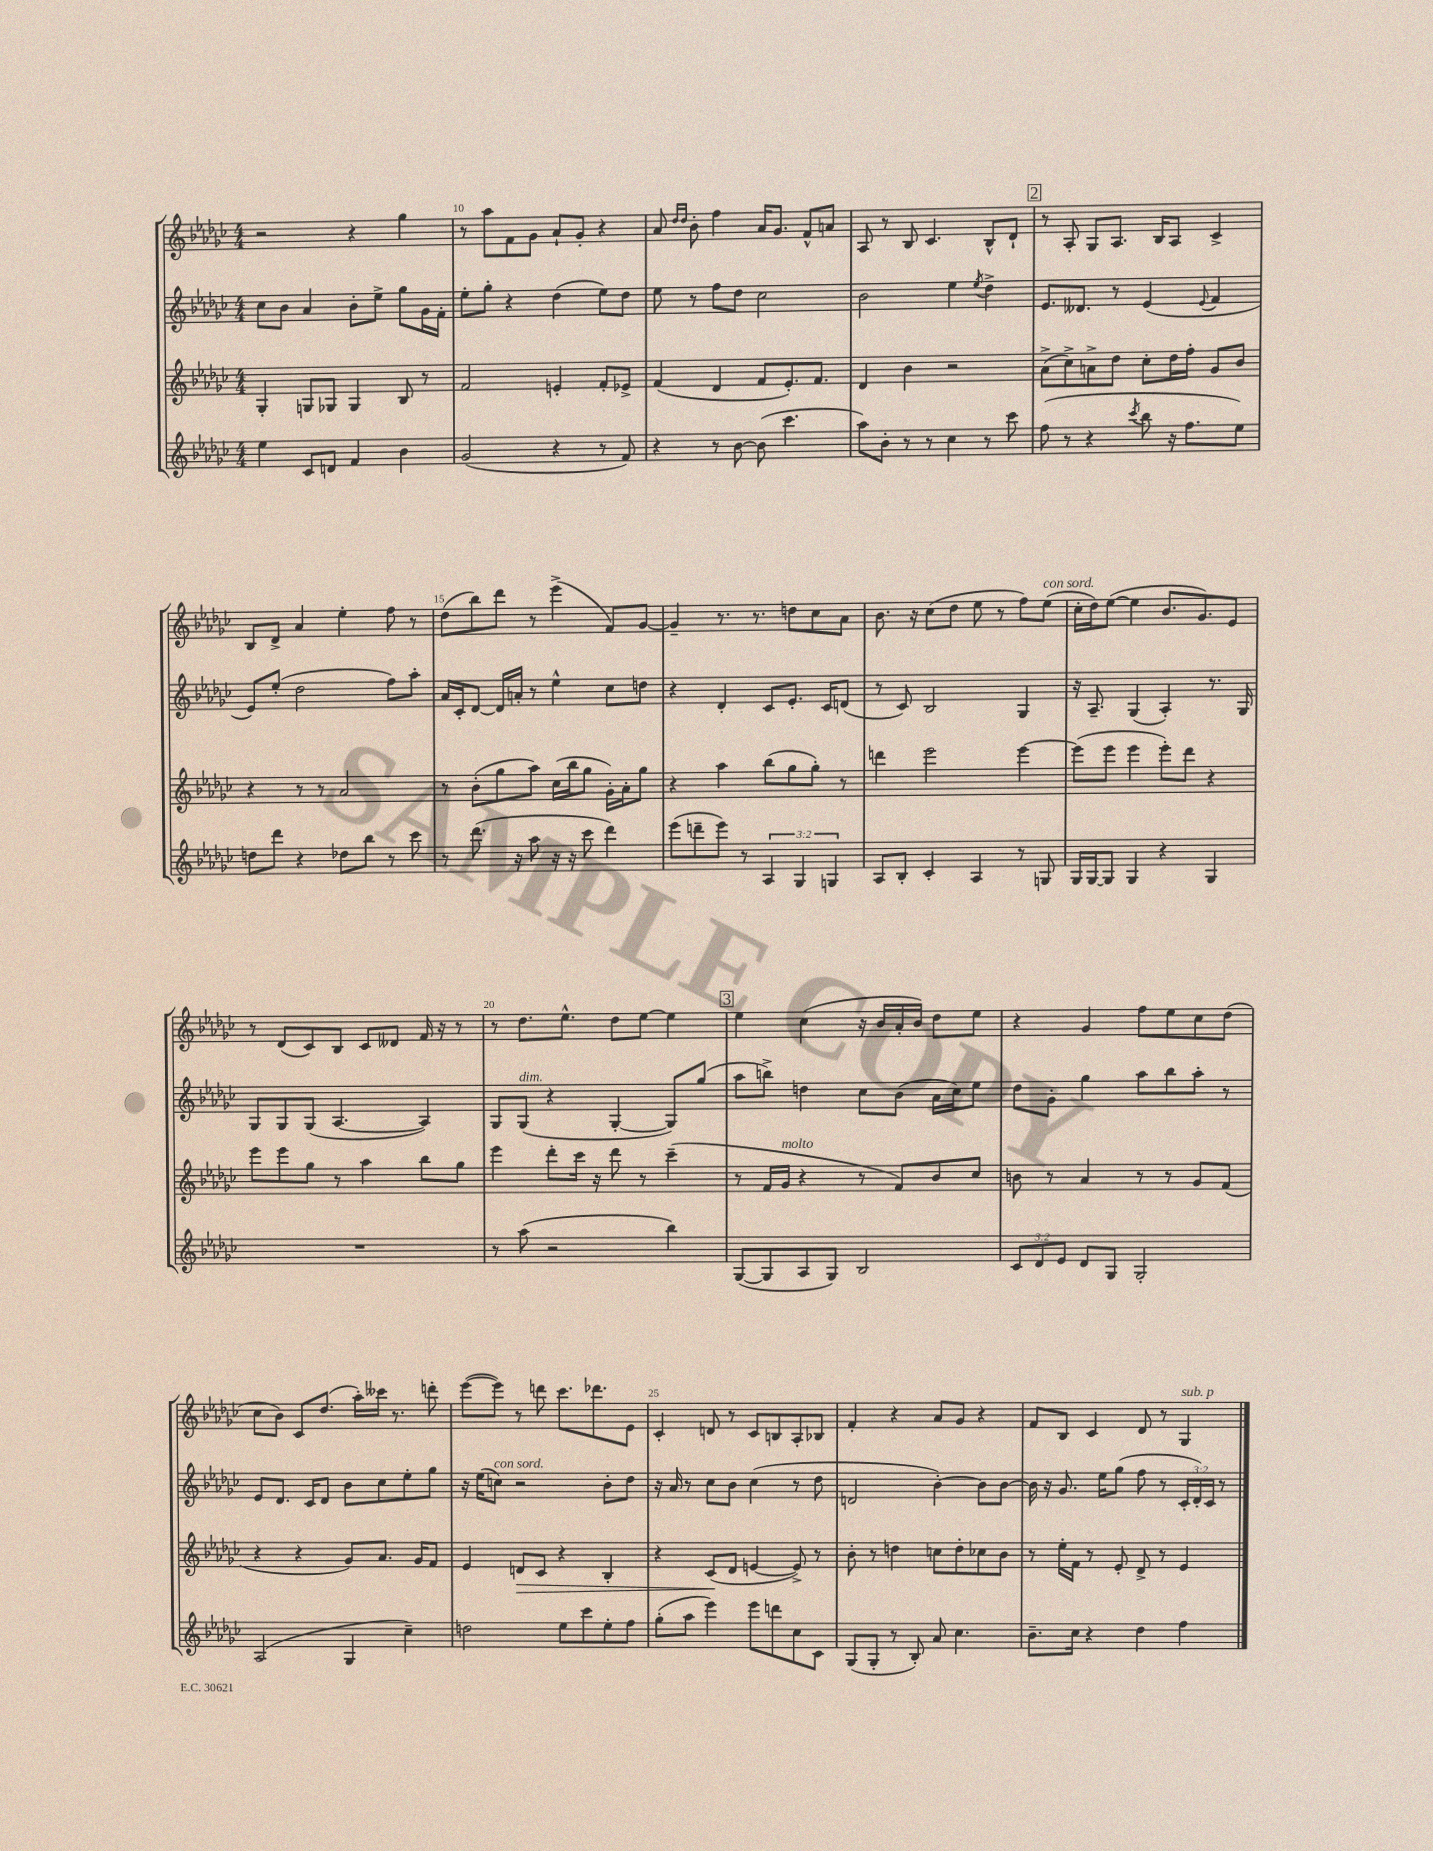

**kern	**kern	**dynam	**kern	**kern
*part4	*part3	*part3	*part2	*part1
*staff4	*staff3	*staff3	*staff2	*staff1
*clefG2	*clefG2	*	*clefG2	*clefG2
*k[b-e-a-d-g-c-]	*k[b-e-a-d-g-c-]	*	*k[b-e-a-d-g-c-]	*k[b-e-a-d-g-c-]
*M4/4	*M4/4	*	*M4/4	*M4/4
=9	=9	=9	=9	=9
4ee-\	4G-'/	.	8cc-\L	2r
.	.	.	8b-\J	.
8c-/L	8Gn/L	.	4a-/	.
8dn/J	8G-X/J	.	.	.
4f/	4G-/	.	8b-'\L	4r
.	.	.	8ee-^\J	.
4b-\	8B-/	.	8gg-\L	4gg-\
.	8r	.	16g-\L	.
.	.	.	16f'\JJ	.
=10	=10	=10	=10	=10
(2g-/	2f/	.	8ee-'\L	8r
.	.	.	8gg-'\J	8aa-\L
.	.	.	4r	8f\
.	.	.	.	8g-\J
4r	4en'/	.	(4dd-\	8a-`/L
.	.	.	.	8g-'/J
8r	8f'/L	.	8ee-\L)	4r
8f/)	8e-X^/J	.	8dd-\J	.
=11	=11	=11	=11	=11
4r	(4f/	.	8ee-\	8a-/
.	.	.	.	16qqdd-/LL
.	.	.	.	16qqdd-/JJ
.	.	.	8r	8b-'\
8r	4d-/	.	8ff\L	4ff\
[8b-\	.	.	8dd-\J	.
(8b-\]	8f/L	.	2cc-\	16a-/KL
.	.	.	.	8.g-/J
4.ccc-\	8.e-'/)	.	.	.
.	.	.	.	8f^^/L
.	8.f/J	.	.	.
.	.	.	.	8an/J
=12	=12	=12	=12	=12
8aa-\L)	4d-/	.	2b-\	8A-/
8b-'\J	.	.	.	8r
8r	4b-\	.	.	8B-/
8r	.	.	.	4.c-/
4cc-\	2r	.	4ee-\	.
.	.	.	8qee-/	.
8r	.	.	4dd-^\	8B-^^/L
8ccc-\	.	.	.	8d-`/J
!!LO:REH:place=s1:t=2
=13	=13	=13	=13	=13
(8ff\	(8a-^\L	.	8.e-/L	8r
8r	8cc-^\)	.	.	8A-'/
.	.	.	8.d--X/J	.
4r	8an^\	.	.	8G-/L
.	8dd-\J	.	8r	8.A-/J
8qccc-/	.	.	.	.
8bb-\	8cc-'\L	.	(4e-/	.
.	.	.	.	16B-/KL
16r	16dd-\L	.	.	8A-/J
8.ff\L	16ff'\JJ	.	.	.
.	.	.	8qqe-/	.
.	8g-/L	.	4f/	4c-^/
8ee-\J)	8b-/J	.	.	.
!!LO:LB:g=z
=14	=14	=14	=14	=14
8ddn\L	4r	.	8e-/L)	8B-/L
8ddd-\J	.	.	(8ee-'/J	8d-^/J
4r	8r	.	2dd-\	4a-/
.	8r	.	.	.
8dd-X\L	2a-/	.	.	4ee-'\
8bb-\J	.	.	.	.
8r	.	.	8ff\L)	8ff\
8ccc-\	.	.	8aa-'\J	8r
=15	=15	=15	=15	=15
8r	8r	.	16a-/LL	(8dd-\L
.	.	.	16c-'/J	.
(8.ddd-\	(8b-'\L	.	[8d-/J	8bb-\)
.	8gg-\	.	16d-/LL]	8ddd-\J
16r	.	.	16an'/JJ	.
8aa-\	8aa-\J)	.	8r	8r
16r	(16cc-\LL	.	4ee-^^\	(4eee-^\
16r	16bb-\J	.	.	.
8ccc-\	8gg-\J	.	.	.
4ddd-\)	16g-'\LL)	.	8cc-\L	8f/L)
.	16a-'\J	.	.	.
.	8gg-\J	.	8ddn\J	[8g-/J
=16	=16	=16	=16	=16
(8eee-\L	4r	.	4r	4g-~/]
8dddn~\	.	.	.	.
8eee-\J)	4aa-\	.	4d-'/	8.r
8r	.	.	.	.
.	.	.	.	8.r
6A-/	(8bb-\L	.	8c-/L	.
.	8gg-\	.	8.e-'/J	8ddn\L
6G-/	.	.	.	.
.	8gg-'\J)	.	.	8cc-\
.	.	.	16c-/KL	.
6Gn/	.	.	.	.
.	8r	.	(8dn/J	8a-\J
=17	=17	=17	=17	=17
8A-/L	4dddn\	.	8r	8.b-\
8B-'/J	.	.	8c-/)	.
.	.	.	.	16r
4c-'/	2eee-\	.	2B-/	(8cc-\L
.	.	.	.	8dd-\J
4A-/	.	.	.	8ee-\
.	.	.	.	8r
8r	[4eee-\	.	4G-/	8ff\L)
!	!	!	!	!LO:TX:a:i:t=con sord.
8Gn/	.	.	.	(8ee-\J
=18	=18	=18	=18	=18
16G-/LL	(8eee-\L]	.	16r	16cc-'\LL
[16G-/J	.	.	8.A-~/	16dd-\J)
8G-/J]	8eee-\J	.	.	([8ee-\J
4G-/	4eee-\	.	(4G-/	4ee-\]
4r	8eee-'\L)	.	4A-'/)	8.b-/L
.	8ddd-\J	.	.	.
.	.	.	.	8.g-/)
4G-/	4r	.	8.r	.
.	.	.	.	8e-/J
.	.	.	16G-/	.
!!LO:LB:g=z
=19	=19	=19	=19	=19
1r	8eee-\L	.	8G-/L	8r
.	8eee-\	.	8G-/	(8d-/L
.	8gg-\J	.	(8G-/J	8c-/)
.	8r	.	[4.A-/	8B-/J
.	4aa-\	.	.	8c-/L
.	.	.	.	8d--X/J
.	8bb-\L	.	4A-/])	16f/
.	.	.	.	16r
.	8gg-\J	.	.	8r
=20	=20	=20	=20	=20
8r	4eee-\	.	8G-/L	8r
!	!	!	!LO:TX:a:i:t=dim.	!
(8aa-\	.	.	(8G-/J	8.dd-\L
2r	8ddd-'\L	.	4r	.
.	.	.	.	8.ee-^^\J
.	16ccc-\Jk	.	.	.
.	16r	.	.	.
.	8ddd-\	.	[4G-'/	8dd-\L
.	8r	.	.	[8ee-\J
4bb-\)	(4ccc-~\	.	8G-/L])	4ee-\]
.	.	.	(8gg-/J	.
!!LO:REH:place=s1:t=3
=21	=21	=21	=21	=21
([8G-/L	8r	.	8aa-\L	4ee-\
8G-/]	16f/LL	.	8bbn^\J)	.
!	!LO:TX:a:i:t=molto	!	!	!
.	16g-/JJ	.	.	.
8A-/	4r	.	4ddn\	(4cc-\
8G-/J)	.	.	.	.
2B-/	8r	.	8cc-\L	16r
.	.	.	.	16b-/LL
.	8f/L)	.	(8b-\J	16a-'/
.	.	.	.	16b-/JJ)
.	8b-/	.	16a-\LL	8dd-\L
.	.	.	16cc-\J)	.
.	8cc-/J	.	8ee-\J	8ee-\J
=22	=22	=22	=22	=22
12c-/L	8bn\	.	8dd-\L	4r
12d-/	.	.	.	.
.	8r	.	8g-'\J	.
12e-/J	.	.	.	.
8d-/L	4a-/	.	4gg-\	4g-/
8G-/J	.	.	.	.
2G-'/	8r	.	8aa-\L	8ff\L
.	8r	.	8bb-\	8ee-\
.	8g-/L	.	8aa-'\J	8cc-\
.	(8f/J	.	8r	(8dd-\J
!!LO:LB:g=z
=23	=23	=23	=23	=23
(2A-/	4r	.	8e-/L	8cc-\L
.	.	.	8.d-/J	8b-\J)
.	4r	.	.	8c-/L
.	.	.	16c-/KL	.
.	.	.	8d-/J	(8.dd-/J
4G-/	8g-/L)	.	8b-\L	.
.	.	.	.	16aa-'\LL)
.	8.a-/J	.	8cc-\	16ccc--X\JJ
.	.	.	.	8.r
4cc-~\)	.	.	8ee-'\	.
.	16g-/KL	.	.	.
.	8f/J	.	8gg-\J	8dddn'\
=24	=24	=24	=24	=24
2ddn\	4e-/	.	16r	([8eee-\L
.	.	.	(16ee-\KL	.
!	!	!	!LO:TX:a:i:t=con sord.	!
.	.	.	8ccn\J)	8eee-\J])
!	!	!LO:HP:b	!	!
.	8dn/L	>	2r	8r
.	8c-/J	.	.	8dddn\
8ee-\L	4r	.	.	8.ccc-\L
8ccc-\	.	.	.	.
.	.	.	.	8.ddd-X\
8ee-'\	4B-'/	.	8b-'\L	.
8ff\J	.	.	8dd-\J	8e-\J
=25	=25	=25	=25	=25
(8gg-'\L	4r	.	16r	4c-'/
.	.	.	16a-/	.
8aa-\J	.	.	8r	.
4eee-\)	(8c-/L	.	8cc-\L	8dn/
.	8d-/J	]	8b-\J	8r
8eee-\L	[4en/	.	(4cc-\	8c-/L
8dddn\	.	.	.	8Bn/
8cc-\	8e^/])	.	8r	8A-'/
8c-\J	8r	.	8dd-\	8B-X/J
=26	=26	=26	=26	=26
(8G-/L	8b-'\	.	2dn/	4f'/
8G-'/J	8r	.	.	.
8r	4ddn\	.	.	4r
8B-'/)	.	.	.	.
8a-/	8ccn\L	.	[4b-'\)	8a-/L
4.cc-\	8dd'\	.	.	8g-/J
.	8cc-X\	.	8b-\L]	4r
.	8b-\J	.	[8b-\J	.
=27	=27	=27	=27	=27
8.b-~\L	8r	.	16b-\]	8f/L
.	.	.	16r	.
.	16ee-'\LL	.	8.g-/	8B-/J
16cc-\Jk	16f\JJ	.	.	.
4r	8r	.	.	4c-/
.	.	.	16ee-\KL	.
.	8e-'/	.	(8gg-\J	.
4dd-\	8d-^/	.	8ff\	8d-/
.	8r	.	8r	8r
!	!	!	!	!LO:TX:a:i:t=sub. p
4ff\	4e-/	.	24c-'/LL	4G-/
.	.	.	24d-'/)	.
.	.	.	24c-/JJ	.
.	.	.	8r	.
==	==	==	==	==
*-	*-	*-	*-	*-
